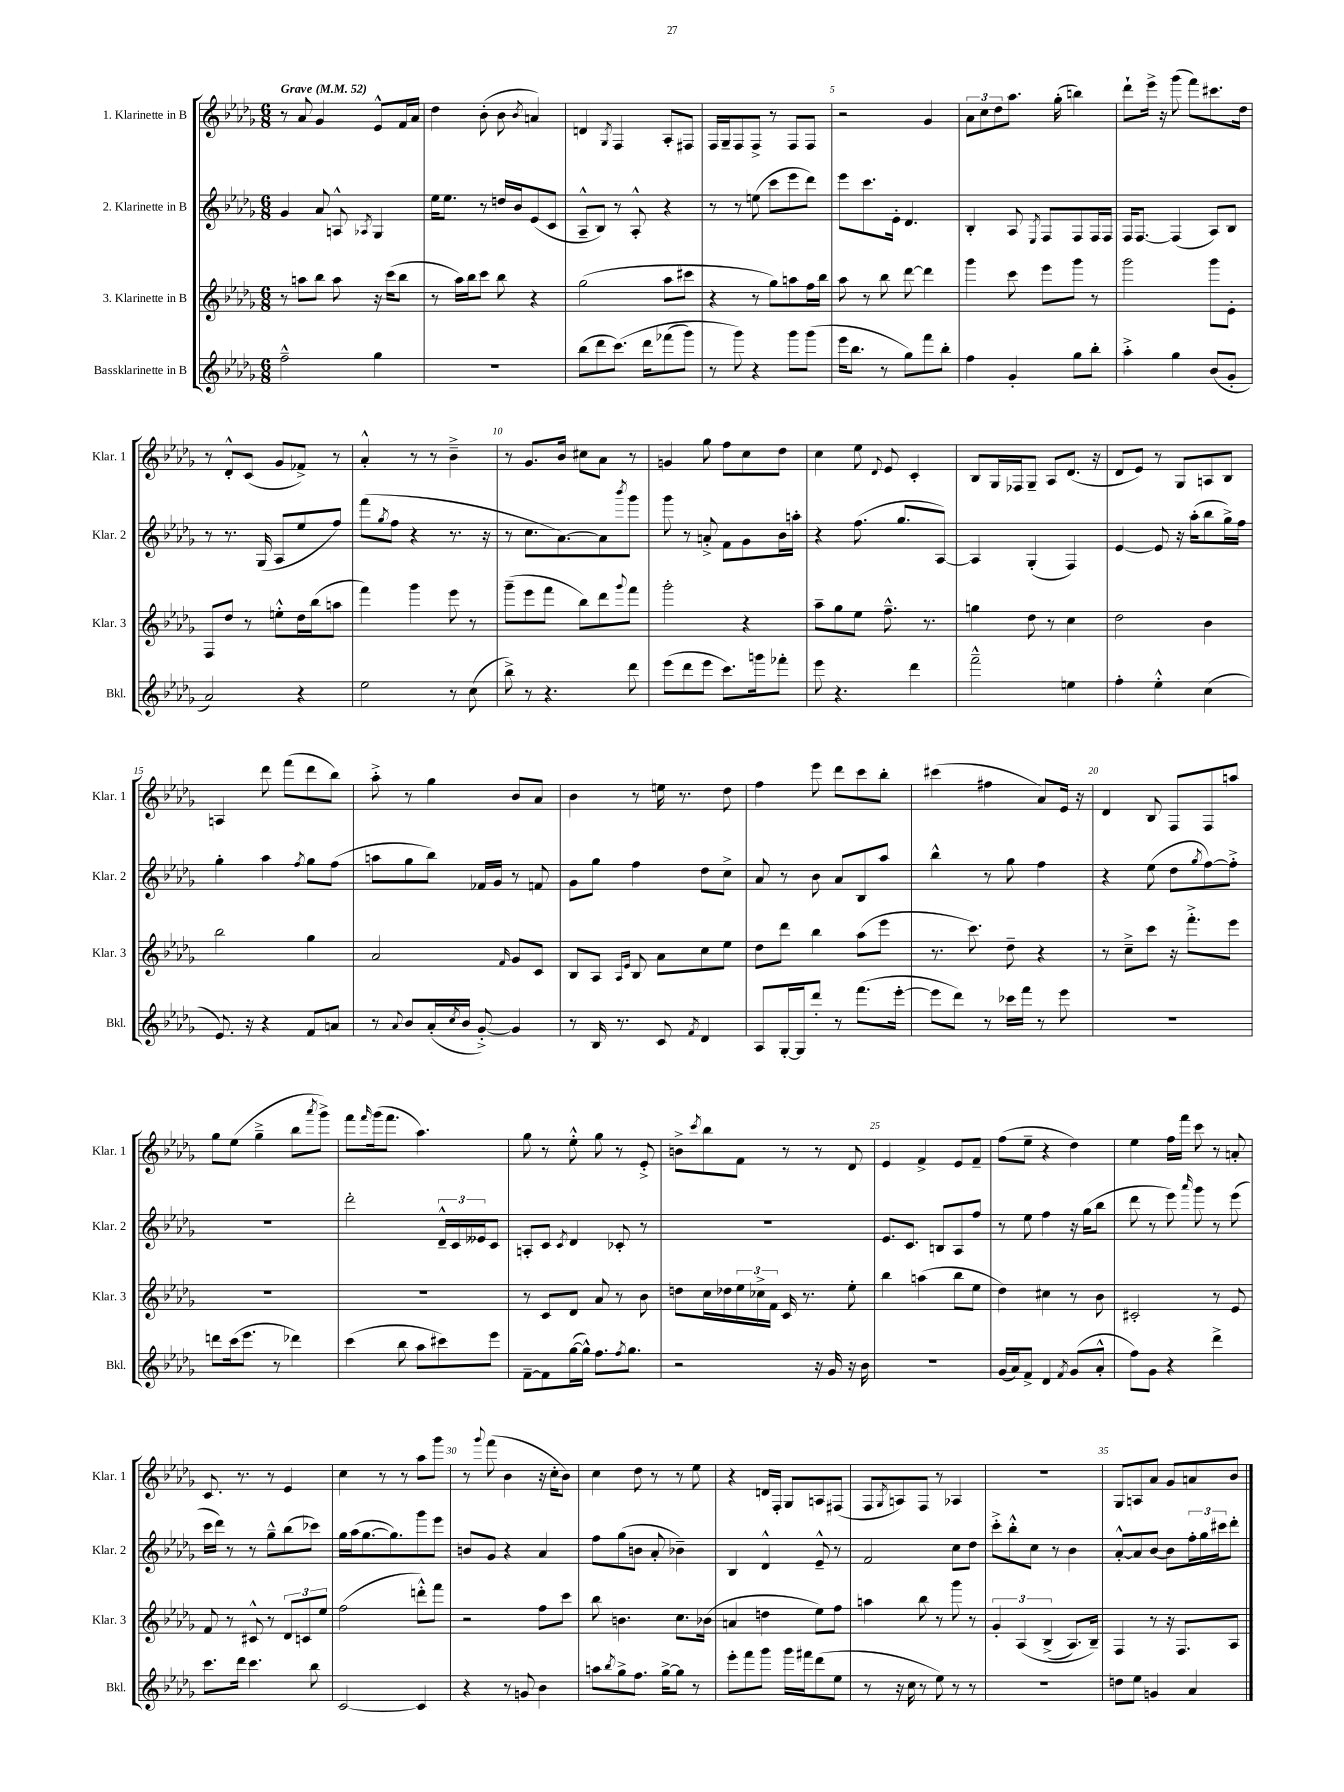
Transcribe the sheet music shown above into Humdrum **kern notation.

**kern	**kern	**kern	**kern
*staff4	*staff3	*staff2	*staff1
*clefG2	*clefG2	*clefG2	*clefG2
*k[b-e-a-d-g-]	*k[b-e-a-d-g-]	*k[b-e-a-d-g-]	*k[b-e-a-d-g-]
*M6/8	*M6/8	*M6/8	*M6/8
*MM52	*MM52	*MM52	*MM52
2ff~^^\	8r	4g-/	8r
.	8aa\L	.	8a-/
.	8bb-\J	8a-/	4g-/
.	8aa\	8A^^/	.
.	.	8qA-/	.
4gg-\	16r	4G-/	8e-^^/L
.	(16ccc\LK	.	.
.	8bb-\J	.	16f/L
.	.	.	16a-/JJ
=	=	=	=
2.r	8r	16ee-\LK	4dd-\
.	.	8.ee-\J	.
.	16aa-\LL)	.	.
.	16bb-\J	.	.
.	8ccc\J	8r	(8b-'\
.	8bb-\	16dd/LL	8b-\
.	.	16b-/J	.
.	.	.	8qb-/
.	4r	(8e-/	4a/)
.	.	8c/J	.
=	=	=	=
(8bb-\L	(2gg-\	8A-~^^/L	4d/
8ddd-\	.	8B-/J)	.
.	.	.	8qG-/
&(8.ccc\J)	.	8r	4F/
.	.	8A-'^^/	.
16ddd-\LK	.	.	.
(8fff-\	8aa-\L	4r	8A-'/L
8ggg-\J)	8ccc#\J	.	8F#/J
=	=	=	=
8r	4r	8r	16F/LL
.	.	.	16G-~/J
8ggg-\&)	.	8r	8F/
4r	8r	(8ee\	8F^/J
.	8gg-\L)	8ccc\L	8r
8ggg-\L	8aa\	8eee-\	8F/L
(8ggg-\J	16ff\L	8ddd-\J)	8F/J
.	16bb-\JJ	.	.
=	=	=	=
16eee-\LK	8aa-\	8eee-\L	2r
8.bb-\J	.	.	.
.	8r	8.ccc\	.
8r	8bb-\	.	.
.	.	16e-'\Jk	.
8gg-\L)	[8ddd-\	4.d-/	.
8fff\	4ddd-\]	.	4g-/
8bb-'\J	.	.	.
=	=	=	=
4ff\	4ggg-\	4B-'/	12a-\L
.	.	.	12cc\
.	.	.	12dd-\
4g-'/	8ccc\	8A-/	8.aa-\J
.	.	8qE-/	.
.	8eee-\L	8F/L	.
.	.	.	(16gg-'\
8gg-\L	8ggg-\J	8F/	4bb\)
8bb-'\J	8r	16F/L	.
.	.	16F/JJ	.
=	=	=	=
4aa-'^\	2ggg-\	16F/LK	8ddd-`\L
.	.	[8.F/J	.
.	.	.	16eee-^\Jk
.	.	.	16r
4gg-\	.	(4F/]	(8ggg-\
.	.	.	8fff\L)
(8b-/L	8ggg-\L	8A-/L)	8.ccc#\
8g-'/J	8e-'\J	8B-/J	.
.	.	.	16dd-\Jk
=	=	=	=
2a-/)	8F/L	8r	8r
.	8dd-/J	8.r	8d-'^^/L
.	8r	.	(8c/J
.	.	(16G-/	.
.	8ee'^^\L	8A-/L	8g-/L
4r	16dd-\L	8ee-/	8f-^/J)
.	(16bb-\J	.	.
.	8aa\J	8ff/J)	8r
=	=	=	=
2ee-\	4fff\)	(8fff\L	4a-'^^/
.	.	8qgg-/	.
.	.	8ff\J	.
.	4ggg-\	4r	8r
.	.	.	8r
8r	8eee-\	8.r	4b-~^\
(8cc\	8r	.	.
.	.	16r	.
=	=	=	=
8bb-^\)	(8ggg-~\L	8r	8r
8r	8eee-\	8.cc\L	8.g-/L
4.r	8fff\J	.	.
.	.	[8.a-\)	16b-/Jk
.	8bb-\L)	.	8cc#\L
.	8ddd-\	8a-\]	8a-\J
.	8qqggg-/	8qbbb-/	.
8ddd-\	8fff\J	8ggg-\J	8r
=	=	=	=
(8eee-\L	2ggg-'\	8ggg-\	4g/
8ddd-\	.	8r	.
8eee-\J	.	8a'^/	8gg-\
8.ccc\L)	.	8f\L	8ff\L
.	4r	8g-\	8cc\
16ggg\k	.	.	.
8fff-'\J	.	16b-\L	8dd-\J
.	.	16aa'\JJ	.
=	=	=	=
8eee-\	8aa-~\L	4r	4cc\
4.r	8gg-\	.	.
.	8ee-\J	(8.ff\	8ee-\
.	.	.	8qqd-/
.	8.ff~^^\	.	8e-/
.	.	8.gg-/L	.
4ddd-\	.	.	4c'/
.	8.r	.	.
.	.	[8A-/J)	.
=	=	=	=
2fff~^^\	4gg\	4A-/]	8B-/L
.	.	.	16G-/L
.	.	.	16F-/J
.	8dd-\	(4G-'/	8G-~/J
.	8r	.	8A-/L
4ee\	4cc\	4F/)	(8.d-/J
.	.	.	16r
=	=	=	=
4ff'\	2dd-\	[4e-/	8d-/L
.	.	.	8e-/J)
4ee-'^^\	.	8e-/]	8r
.	.	16r	8G-/L
.	.	(16aa-'\LK	.
(4cc\	4b-\	8bb-\	8A/
.	.	16gg-^\L)	8B-/J
.	.	16ff\JJ	.
=	=	=	=
8.e-/)	2bb-\	4gg-'\	4A/
16r	.	.	.
4r	.	4aa-\	8ddd-\
.	.	.	(8fff\L
.	.	8qff/	.
8f/L	4gg-\	8gg-\L	8ddd-\
8a/J	.	(8ff\J	8bb-\J)
=	=	=	=
8r	2a-/	8aa\L	8aa-'^\
8qqa-/	.	.	.
8b-/L	.	8gg-\	8r
(16a-'/L	.	8bb-\J)	4gg-\
8qcc/	.	.	.
16b-/JJ	.	.	.
[8g-'^/)	.	16f-/LL	.
.	.	16g-/JJ	.
.	16qqf/	.	.
4g-/]	8g-/L	8r	8b-/L
.	8c/J	8f/	8a-/J
=	=	=	=
8r	8B-/L	8g-\L	4b-\
16B-/	8A-/J	8gg-\J	.
8.r	.	.	.
.	16qqA-/LL	.	.
.	16qqe-/JJ	.	.
.	8B-/	4ff\	8r
8c/	8a-\L	.	16ee\
.	.	.	8.r
8qf/	.	.	.
4d-/	8cc\	8dd-\L	.
.	8ee-\J	8cc^\J	8dd-\
=	=	=	=
8A-/L	8dd-\L	8a-/	4ff\
[16G-'/L	8ddd-\J	8r	.
16G-/]J	.	.	.
8ddd-'/J	4bb-\	8b-\	8eee-\
8r	.	8a-/L	8ddd-\L
(8.fff\L	(8aa-\L	8B-/	8ccc\
.	8eee-\J	8aa-/J	8bb-'\J
[16eee-'\Jk	.	.	.
=	=	=	=
8eee-\]L	8.r	4bb-^^\	(4ccc#\
8ddd-\J)	.	.	.
.	8.ccc\)	.	.
8r	.	8r	4ff#\
16ccc-\LL	8dd-~\	8gg-\	.
16fff\JJ	.	.	.
8r	4r	4ff\	8a-/L)
8eee-\	.	.	16e-/Jk
.	.	.	16r
=	=	=	=
2.r	8r	4r	4d-/
.	8cc~^\L	.	.
.	8ccc\J	(8ee-\	8B-/
.	16r	8dd-\L	8F/L
.	8.fff'^\L	.	.
.	.	8qgg-/	.
.	.	[8ff\)	8F/
.	8eee-\J	8ff'^\]J	8aa/J
=	=	=	=
8ddd\L	2.r	2.r	8gg-\L
(16ccc\k	.	.	(8ee-\J
8.eee-\J	.	.	.
.	.	.	4gg-~^\
8r	.	.	.
4ddd-\)	.	.	8bb-\L
.	.	.	8qaaa-/
.	.	.	8ggg-^\J)
=	=	=	=
(4ccc\	2.r	2ddd-'\	8fff\L
.	.	.	16qqfff/
.	.	.	(16ggg-\k
.	.	.	8.fff\J
8bb-\	.	.	.
8aa-\L	.	.	4.aa-\)
8ccc#\)	.	24d-~^^/LL	.
.	.	24c/	.
.	.	24e--/J	.
8eee-\J	.	8c/J	.
=	=	=	=
[8f~\L	8r	8A'/L	8gg-\
8f\]	8c/L	8c/J	8r
.	.	8qc/	.
([16gg-\L	8d-/J	4d-/	8ee-'^^\
16gg-^^\]JJ)	.	.	.
8.ff\L	8a-/	.	8gg-\
.	8r	8c-'/	8r
8qff/	.	.	.
8.gg-\J	.	.	.
.	8b-\	8r	8e-'^/
=	=	=	=
2r	8dd\L	2.r	8b^\L
.	.	.	8qccc/
.	16cc\L	.	8bb-\
.	16dd-\	.	.
.	24ee-\	.	8f\J
.	24cc-^\	.	.
.	24f\JJ	.	.
.	16c/	.	8r
.	8.r	.	.
16r	.	.	8r
16g-/	.	.	.
16r	8ee-'\	.	8d-/
16b-\	.	.	.
=	=	=	=
2.r	4bb-\	8.e-/L	4e-/
.	.	8.c/J	.
.	(4aa\	.	4f^/
.	.	8B/L	.
.	8bb-\L	8A-/	8e-/L
.	8ee-\J	8ff/J	8f~/J
=	=	=	=
(16g-/LL	4dd-\)	8r	(8ff\L
16a-/J)	.	.	.
8f^/J	.	8ee-\	8ee-~\J
4d-/	4cc#\	4ff\	4r
8qf/	.	.	.
(8g-/L	8r	16r	4dd-\)
.	.	(16gg-\LK	.
8a-'^^/J	8b-\	8bb-\J	.
=	=	=	=
8ff\L)	2c#'/	8ddd-\	4ee-\
8g-\J	.	8r	.
4r	.	8eee-\)	16ff\LL
.	.	.	16fff\JJ
.	.	16qqaaa-/	.
.	.	8ggg-\	8ccc\
4ddd-^\	8r	8r	8r
.	8e-/	(8eee-\	8a'/
=	=	=	=
8.ccc\L	8f/	16ccc\LL	8.c/
.	.	16ddd-\JJ)	.
.	8r	8r	.
16ddd-\Jk	.	.	8.r
4.ccc\	8c#^^/	8r	.
.	8r	8gg-~^^\L	8r
.	12d-/L	(8bb-\	4e-/
.	12c/	.	.
8bb-\	.	8ccc-\J)	.
.	12ee-/J	.	.
=	=	=	=
[2c/	(2ff\	16gg-\LL	4cc\
.	.	(16aa-\J	.
.	.	[8.gg-\	.
.	.	.	8r
.	.	8.gg-\])	.
.	.	.	8r
4c/]	8ddd'^^\L)	8ggg-\	8aa-\L
.	8fff\J	8eee-\J	8ggg-\J
=	=	=	=
4r	2r	8b/L	8r
.	.	.	8qqggg-/
.	.	8g-/J	(8fff\
8r	.	4r	4b-\
8g/	.	.	.
4b-\	8ff\L	4a-/	16r
.	.	.	16cc'\LK
.	8ccc\J	.	8b-\J)
=	=	=	=
8aa\L	8bb-\	8ff\L	4cc\
8qbb-/	.	.	.
8gg-^\	4.b\	(8gg-\	.
8.ff\J	.	8b\J	8dd-\
.	.	8a-'/	8r
[16gg-^\LK	.	.	.
8gg-\]J	8.cc\L	4b-~\)	8r
8r	.	.	8ee-\
.	(16b-\Jk	.	.
=	=	=	=
8eee-'\L	4a/	4B-/	4r
8fff\	.	.	.
8ggg-\J	4dd\	4d-^^/	16d/LL
.	.	.	16F'/JJ
16ggg-\LL	.	.	8G-/L
16fff#\J	.	.	.
(8ddd-\	8ee-\L)	8e-~^^/	8A/
8ee-\J	8ff\J	8r	(8F#/J
=	=	=	=
8r	4aa\	2f/	8F/L
.	.	.	8qG-/
16r	.	.	8A/)
16cc\	.	.	.
8r	8bb-\	.	8F/J
8ee-\)	8r	.	8r
8r	8ggg-\	8cc\L	4A-/
8r	8r	8dd-\J	.
=	=	=	=
2.r	6g-'/	8ccc'^\L	2.r
.	.	8bb-'^^\	.
.	&(6A-/	.	.
.	.	8cc\J	.
.	(6B-^/	.	.
.	.	8r	.
.	8.A-/L)	4b-\	.
.	16B-~/Jk&)	.	.
=	=	=	=
8dd\L	4F/	[8a-'^^/L	8G-/L
8ee-\J	.	8a-/]	8A/
4g/	8r	[8b-/J	8a-/J
.	16r	8b-\]L	8g-/L
.	8.F/L	.	.
4a-/	.	24ff'\L	8a/
.	.	24gg-\	.
.	.	24ccc#\J	.
.	8A-/J	8ddd-'\J	8b-/J
==	==	==	==
*-	*-	*-	*-
